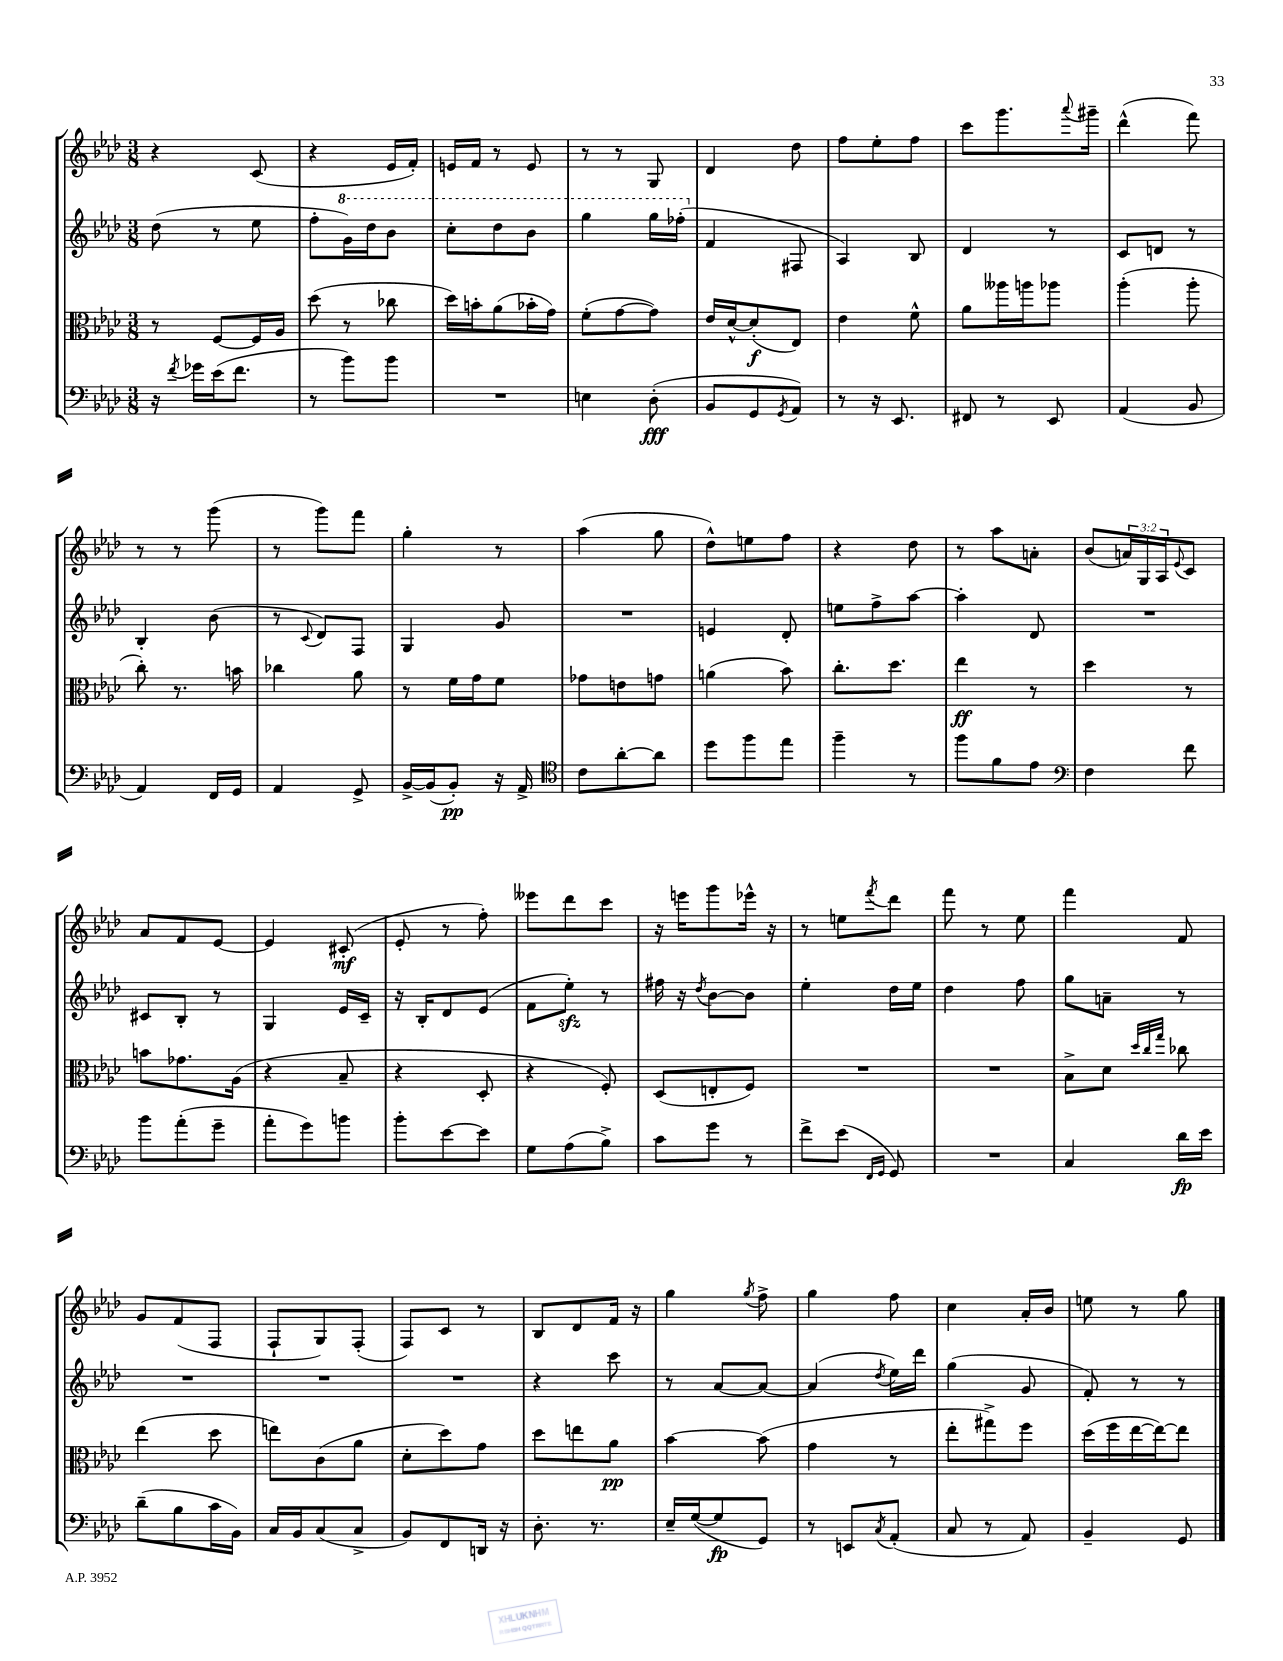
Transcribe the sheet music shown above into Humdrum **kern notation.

**kern	**dynam	**kern	**dynam	**kern	**kern	**dynam
*part4	*part4	*part3	*part3	*part2	*part1	*part1
*staff4	*staff4	*staff3	*staff3	*staff2	*staff1	*staff1
*clefF4	*	*clefC3	*	*clefG2	*clefG2	*
*k[b-e-a-d-]	*	*k[b-e-a-d-]	*	*k[b-e-a-d-]	*k[b-e-a-d-]	*
*M3/8	*	*M3/8	*	*M3/8	*M3/8	*
=143	=143	=143	=143	=143	=143	=143
16r	.	8r	.	(8dd-\	4r	.
8qf/	.	.	.	.	.	.
16g-X\LL	.	.	.	.	.	.
(16e-\J	.	[8F/L	.	8r	.	.
8.f\J	.	.	.	.	.	.
.	.	16F/L]	.	8ee-\	(8c/	.
.	.	16A-/JJ	.	.	.	.
=144	=144	=144	=144	=144	=144	=144
8r	.	(8dd-\	.	8ff'\L	4r	.
*	*	*	*	*8va	*	*
8b-\L)	.	8r	.	16gg\L)	.	.
.	.	.	.	16ddd-\J	.	.
8b-\J	.	8cc-X\	.	8bb-\J	16e-/LL	.
.	.	.	.	.	16f'/JJ)	.
=145	=145	=145	=145	=145	=145	=145
4.r	.	16dd-\LL)	.	8ccc'\L	16en/LL	.
.	.	16bn'\J	.	.	16f/JJ	.
.	.	(8a-\	.	8ddd-\	8r	.
.	.	16b-X'\L	.	8bb-\J	8e/	.
.	.	16g\JJ)	.	.	.	.
=146	=146	=146	=146	=146	=146	=146
4En\	.	(8f'\L	.	4ggg\	8r	.
.	.	[8g\	.	.	8r	.
(8D-'\	fff	8g\J])	.	16ggg\LL	8G/	.
.	.	.	.	(16fff-X'\JJ	.	.
=147	=147	=147	=147	=147	=147	=147
*	*	*	*	*X8va	*	*
8BB-/L	.	16e-/LL	.	4f/	4d-/	.
.	.	[16d-^^/J	.	.	.	.
8GG/	.	(8d-'/]	f	.	.	.
8qGG/	.	.	.	.	.	.
8AA-/J)	.	8E-/J)	.	8F#X/	8dd-\	.
=148	=148	=148	=148	=148	=148	=148
8r	.	4e-\	.	4A-/)	8ff\L	.
16r	.	.	.	.	8ee-'\	.
8.EE-/	.	.	.	.	.	.
.	.	8f^^\	.	8B-/	8ff\J	.
=149	=149	=149	=149	=149	=149	=149
8FF#X/	.	8a-\L	.	4d-/	8ccc\L	.
8r	.	16aa--X\L	.	.	8.ggg\	.
.	.	16aan\J	.	.	.	.
8EE-/	.	8aa-X\J	.	8r	.	.
.	.	.	.	.	8qqaaa-/	.
.	.	.	.	.	16ggg#X~\Jk	.
=150	=150	=150	=150	=150	=150	=150
(4AA-/	.	(4aa-'\	.	8c/L	(4ddd-^^\	.
.	.	.	.	8dn/J	.	.
8BB-/	.	8aa-'\	.	8r	8fff\)	.
!!LO:LB:g=z
=151	=151	=151	=151	=151	=151	=151
4AA-/)	.	8cc'\)	.	4B-'/	8r	.
.	.	8.r	.	.	8r	.
16FF/LL	.	.	.	(8b-\	(8ggg\	.
16GG/JJ	.	16bn\	.	.	.	.
=152	=152	=152	=152	=152	=152	=152
4AA-/	.	4cc-X\	.	8r	8r	.
.	.	.	.	8qqc/	.	.
.	.	.	.	8d-/L)	8ggg\L)	.
8GG^/	.	8a-\	.	8F/J	8fff\J	.
=153	=153	=153	=153	=153	=153	=153
[16BB-^/LL	.	8r	.	4G/	4gg'\	.
(16BB-/J]	.	.	.	.	.	.
8BB-'/J)	pp	16f\LL	.	.	.	.
.	.	16g\J	.	.	.	.
16r	.	8f\J	.	8g/	8r	.
16AA-^/	.	.	.	.	.	.
=154	=154	=154	=154	=154	=154	=154
*clefC4	*	*	*	*	*	*
8c\L	.	8g-X\L	.	4.r	(4aa-\	.
[8a-'\	.	8en\	.	.	.	.
8a-\J]	.	8gn\J	.	.	8gg\	.
=155	=155	=155	=155	=155	=155	=155
8dd-\L	.	(4an\	.	4en/	8dd-^^\L)	.
8ff\	.	.	.	.	8een\	.
8ee-\J	.	8b-\)	.	8d-'/	8ff\J	.
=156	=156	=156	=156	=156	=156	=156
4ff~\	.	8.cc'\L	.	8een\L	4r	.
.	.	.	.	8ff^\	.	.
.	.	8.dd-\J	.	.	.	.
8r	.	.	.	[8aa-\J	8dd-\	.
=157	=157	=157	=157	=157	=157	=157
8ff\L	.	4ee-\	ff	4aa-'\]	8r	.
8f\	.	.	.	.	8aa-\L	.
8e-\J	.	8r	.	8d-/	8an'\J	.
=158	=158	=158	=158	=158	=158	=158
*clefF4	*	*	*	*	*	*
4F\	.	4dd-\	.	4.r	(8b-/L	.
.	.	.	.	.	24an/L)	.
.	.	.	.	.	24G/	.
.	.	.	.	.	24A-/J	.
.	.	.	.	.	8qqe-/	.
8f\	.	8r	.	.	8c/J	.
!!LO:LB:g=z
=159	=159	=159	=159	=159	=159	=159
8b-\L	.	8bn\L	.	8c#X/L	8a-/L	.
(8a-'\	.	8.g-X\	.	8B-'/J	8f/	.
8g~\J	.	.	.	8r	[8e-/J	.
.	.	(16A-\Jk	.	.	.	.
=160	=160	=160	=160	=160	=160	=160
8a-'\L	.	4r	.	4G/	4e-/]	.
8g\)	.	.	.	.	.	.
8bn\J	.	8B-~/	.	16e-/LL	(8c#X'/	mf
.	.	.	.	16c~/JJ	.	.
=161	=161	=161	=161	=161	=161	=161
8b-'\L	.	4r	.	16r	8e-'/	.
.	.	.	.	16B-'/KL	.	.
[8e-\	.	.	.	8d-/	8r	.
8e-\J]	.	8D-'/	.	(8e-/J	8ff'\)	.
=162	=162	=162	=162	=162	=162	=162
8G\L	.	4r	.	8f\L	8eee--X\L	.
(8A-\	.	.	.	8ee-zz'\J)	8ddd-\	.
8B-^\J)	.	8F'/)	.	8r	8ccc\J	.
=163	=163	=163	=163	=163	=163	=163
8c\L	.	(8D-/L	.	16ff#X\	16r	.
.	.	.	.	16r	16eeen\KL	.
.	.	.	.	8qdd-/	.	.
8g\J	.	8En'/	.	[8b-\L	8ggg\	.
8r	.	8F/J)	.	8b-\J]	16eee-X^^\Jk	.
.	.	.	.	.	16r	.
=164	=164	=164	=164	=164	=164	=164
8f^\L	.	4.r	.	4ee-'\	8r	.
(8e-\J	.	.	.	.	8een\L	.
16qqFF/LL	.	.	.	.	.	.
16qqGG/JJ	.	.	.	.	8qfff/	.
8GG/)	.	.	.	16dd-\LL	8ddd-\J	.
.	.	.	.	16ee-\JJ	.	.
=165	=165	=165	=165	=165	=165	=165
4.r	.	4.r	.	4dd-\	8fff\	.
.	.	.	.	.	8r	.
.	.	.	.	8ff\	8ee-\	.
=166	=166	=166	=166	=166	=166	=166
4C/	.	8B-^\L	.	8gg\L	4fff\	.
.	.	8d-\J	.	8an~\J	.	.
.	.	32qqdd-/LLL	.	.	.	.
.	.	32qqcc/	.	.	.	.
.	.	32qqgg/JJJ	.	.	.	.
16d-\LL	fp	8cc-X\	.	8r	8f/	.
16e-\JJ	.	.	.	.	.	.
!!LO:LB:g=z
=167	=167	=167	=167	=167	=167	=167
(8d-~\L	.	(4ee-\	.	4.r	8g/L	.
8B-\	.	.	.	.	(8f/	.
16c\L	.	8dd-\	.	.	8F/J	.
16BB-\JJ)	.	.	.	.	.	.
=168	=168	=168	=168	=168	=168	=168
16C/LL	.	8een\L)	.	4.r	8F`/L	.
16BB-/J	.	.	.	.	.	.
(8C/	.	(8c\	.	.	8G/)	.
8C^/J	.	8a-\J	.	.	(8F'/J	.
=169	=169	=169	=169	=169	=169	=169
8BB-/L)	.	8d-'\L	.	4.r	8F/L)	.
8FF/	.	8dd-\)	.	.	8c/J	.
16DDn/Jk	.	8g\J	.	.	8r	.
16r	.	.	.	.	.	.
=170	=170	=170	=170	=170	=170	=170
8.D-'\	.	8dd-\L	.	4r	8B-/L	.
.	.	8een\	.	.	8d-/	.
8.r	.	.	.	.	.	.
.	.	8a-\J	pp	8ccc\	16f/Jk	.
.	.	.	.	.	16r	.
=171	=171	=171	=171	=171	=171	=171
16E-~/LL	.	[4b-\	.	8r	4gg\	.
([16G/J	.	.	.	.	.	.
8G/]	fp	.	.	[8a-/L	.	.
.	.	.	.	.	8qgg/	.
8GG/J)	.	(8b-\]	.	8a-/J_	8ff^\	.
=172	=172	=172	=172	=172	=172	=172
8r	.	4g\	.	(4a-/]	4gg\	.
8EEn/L	.	.	.	.	.	.
8qC/	.	.	.	8qdd-/	.	.
(8AA-'/J	.	8r	.	16ee-\LL)	8ff\	.
.	.	.	.	16ddd-\JJ	.	.
=173	=173	=173	=173	=173	=173	=173
8C/	.	8ee-'\L	.	(4gg\	4cc\	.
8r	.	8gg#X^\)	.	.	.	.
8AA-/)	.	8ff\J	.	8g/	16a-'/LL	.
.	.	.	.	.	16b-/JJ	.
=174	=174	=174	=174	=174	=174	=174
4BB-~/	.	(16dd-\LL	.	8f'/)	8een\	.
.	.	16ff\	.	.	.	.
.	.	[16ee-\	.	8r	8r	.
.	.	16ee-\J_)	.	.	.	.
8GG/	.	8ee-\J]	.	8r	8gg\	.
==	==	==	==	==	==	==
*-	*-	*-	*-	*-	*-	*-
